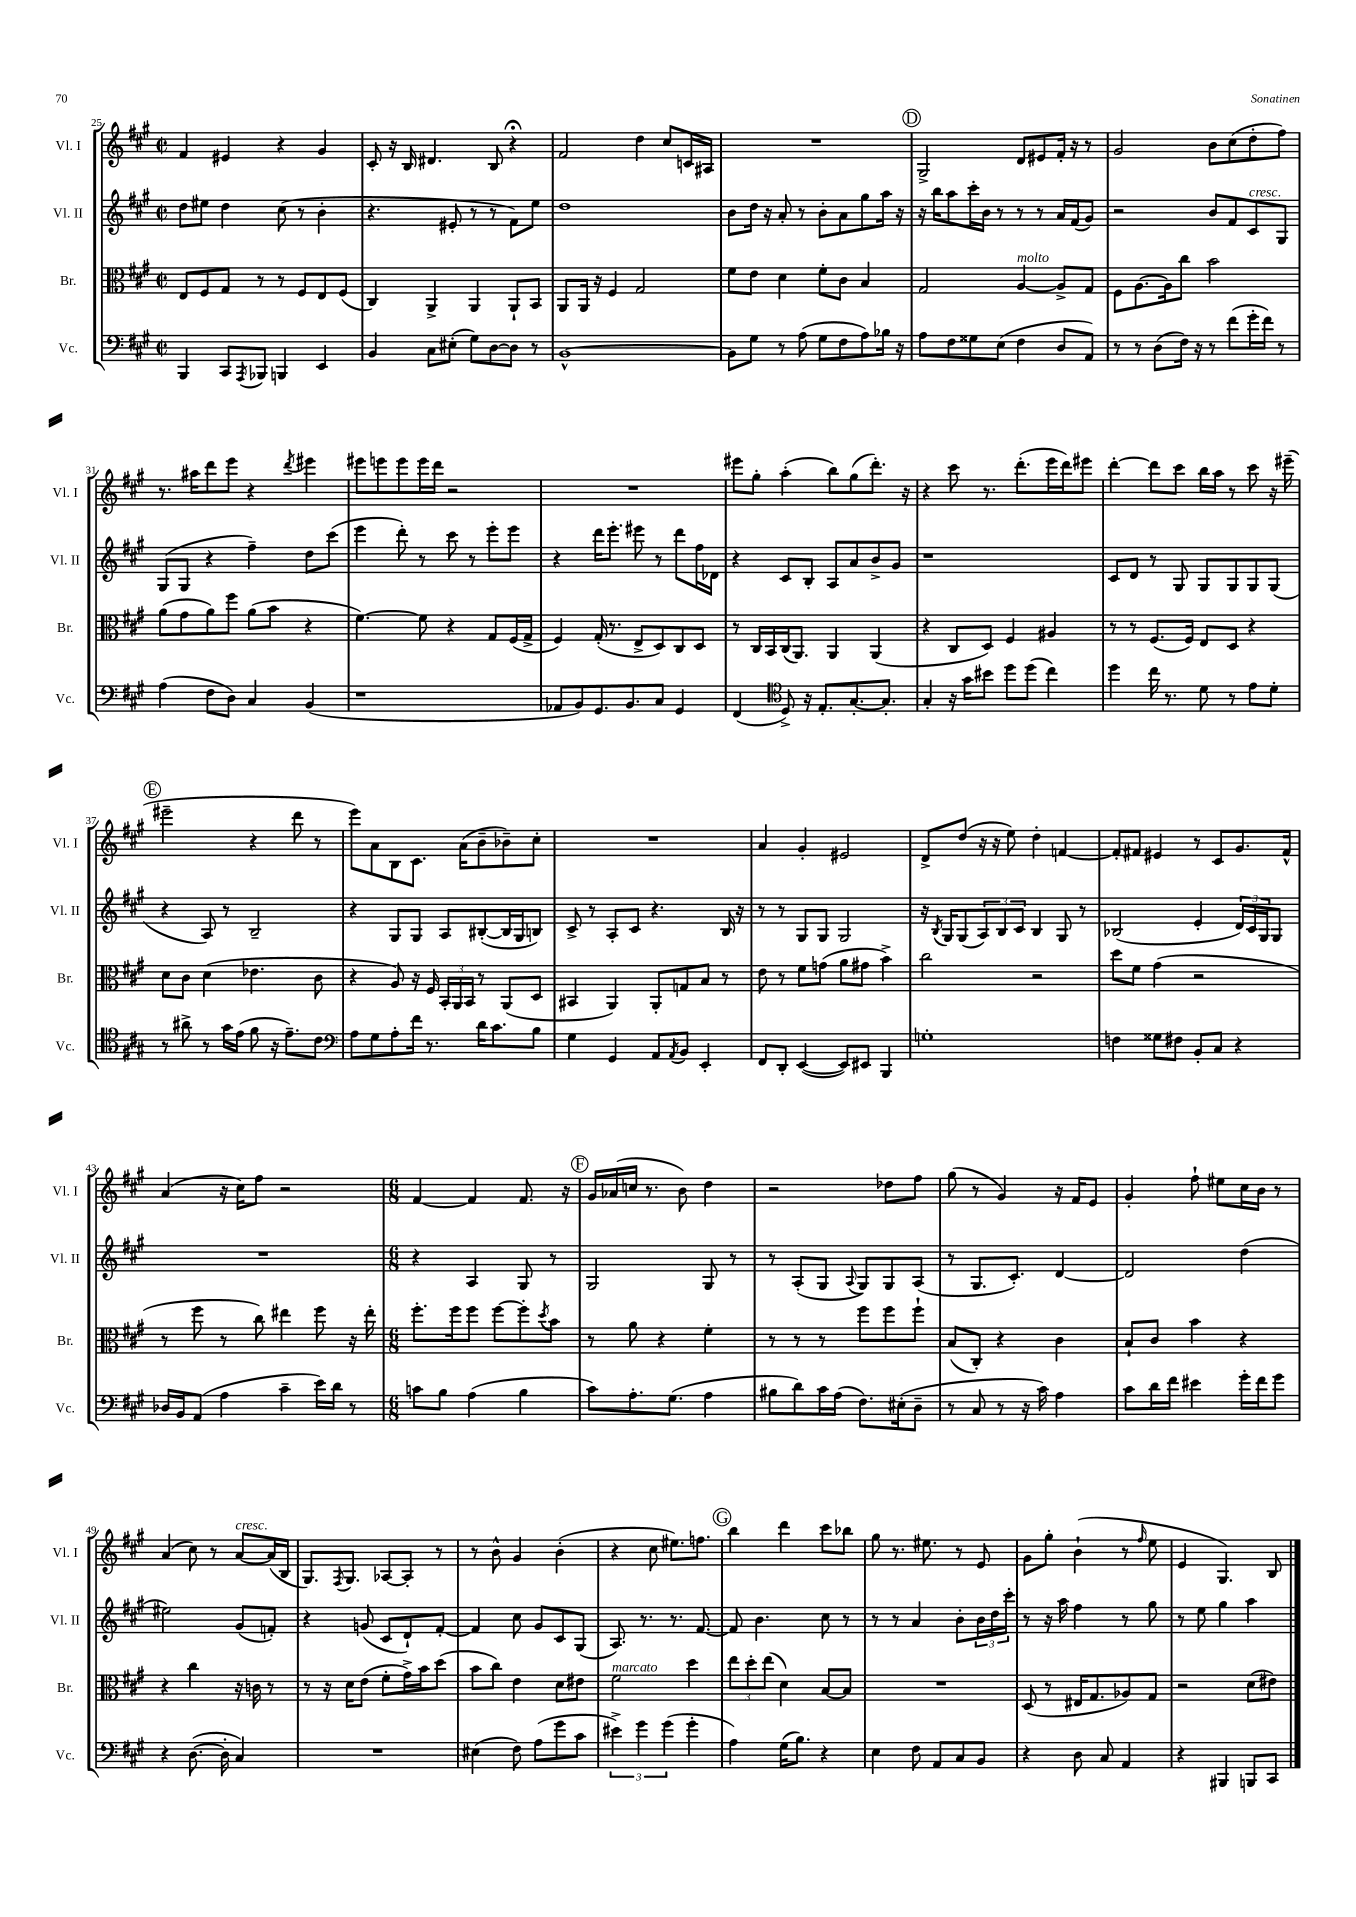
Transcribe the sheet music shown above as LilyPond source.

<<
\new StaffGroup <<
\new Staff = "s0" \with { instrumentName = "Vl. I" shortInstrumentName = "Vl. I" } {
    \clef treble \key a \major \defaultTimeSignature \time 2/2
    fis'4 eis'4 r4 gis'4 |
    cis'8-. r16 b16 dis'4. b8 r4\fermata |
    fis'2 d''4 cis''8 c'16 ais16 |
    R1 |
    \mark \markup { \circle "D" } gis2-> d'8 eis'8 fis'16-. r16 r8 |
    gis'2 b'8 cis''8( d''8-. fis''8) |
    r8. ais''16 d'''8 e'''8 r4 \acciaccatura { d'''8 } eis'''4 |
    eis'''8 e'''8 e'''8 e'''16 d'''16 r2 |
    R1 |
    eis'''8 gis''8-. a''4-.( b''8) gis''8( d'''8.-.) r16 |
    r4 cis'''8 r8. d'''8.-.( e'''16 d'''16) eis'''8 |
    d'''4~-. d'''8 cis'''8 b''16 a''16 r8 cis'''8 r16 eis'''16--( |
    \mark \markup { \circle "E" } eis'''2-- r4 d'''8 r8 |
    e'''8) a'8 b8 cis'8. a'16( b'8-- bes'8--) cis''8-. |
    R1 |
    a'4 gis'4-. eis'2 |
    d'8-> d''8( r16 r16 e''8) d''4-. f'4~ |
    f'8-. fis'8 eis'4 r8 cis'8 gis'8. fis'16-^ |
    a'4( r16 cis''16) fis''8 r2 |
    \numericTimeSignature \time 6/8 fis'4~ fis'4 fis'8. r16 |
    \mark \markup { \circle "F" } gis'16 aes'16( c''16 r8. b'8) d''4 |
    r2 des''8 fis''8 |
    gis''8( r8 gis'4) r16 fis'16 e'8 |
    gis'4-. fis''8-! eis''8 cis''16 b'16 r8 |
    a'4( cis''8) r8 a'8~^\markup { \italic "cresc." } a'16( b16 |
    gis8.) \acciaccatura { fis8 } gis8. aes8~ aes8-. r8 |
    r8 b'8-^ gis'4 b'4-.( |
    r4 cis''8 eis''8.) f''8. |
    \mark \markup { \circle "G" } b''4 d'''4 cis'''8 bes''8 |
    gis''8 r8. eis''8. r8 e'8 |
    gis'8 gis''8-. b'4-!( r8 \grace { fis''16 } e''8 |
    e'4 gis4.) b8 \bar "|." |
}
\new Staff = "s1" \with { instrumentName = "Vl. II" shortInstrumentName = "Vl. II" } {
    \clef treble \key a \major \defaultTimeSignature \time 2/2
    d''8 eis''8 d''4 cis''8( r8 b'4-. |
    r4. eis'8-. r8 r8 fis'8) e''8 |
    d''1 |
    b'8 d''16 r16 a'8-. r8 b'8-. a'8 gis''8 a''16 r16 |
    \mark \markup { \circle "D" } r16 b''16 a''8 cis'''16-. b'16 r8 r8 r8 a'16 fis'16( gis'8) |
    r2 b'8 fis'8 cis'8^\markup { \italic "cresc." } gis8 |
    gis8( gis8 r4 fis''4--) d''8 cis'''8( |
    e'''4 d'''8-.) r8 cis'''8 r8 e'''8-. e'''8 |
    r4 d'''16 e'''8.-. eis'''8 r8 d'''8 fis''16 des'16 |
    r4 cis'8 b8-. a8 a'8 b'8-> gis'8 |
    r1 |
    cis'8 d'8 r8 gis8 gis8 gis8 gis8 gis8( |
    \mark \markup { \circle "E" } r4 a8) r8 b2-- |
    r4 gis8 gis8 a8 bis8~-.( bis16 gis16 b8) |
    cis'8-> r8 a8-. cis'8 r4. b16 r16 |
    r8 r8 gis8 gis8 gis2 |
    r16 \acciaccatura { b8 } gis16 gis8( \tuplet 3/2 { a8) b8 cis'8 } b4 gis8 r8 |
    bes2( e'4-. \tuplet 3/2 { d'16) cis'16 gis16 } gis8 |
    R1 |
    \numericTimeSignature \time 6/8 r4 a4 gis8 r8 |
    \mark \markup { \circle "F" } gis2 gis8 r8 |
    r8 a8-.( gis8 \appoggiatura { a8 } gis8) gis8 a8( |
    r8 gis8. cis'8.-.) d'4~ |
    d'2 d''4( |
    eis''2) gis'8( f'8-.) |
    r4 g'8( cis'8 d'8-!) fis'8~-. |
    fis'4 cis''8 gis'8 cis'8 gis8( |
    a8.) r8. r8. fis'8.~ |
    \mark \markup { \circle "G" } fis'8 b'4. cis''8 r8 |
    r8 r8 a'4 b'8-. \tuplet 3/2 { b'16 d''16 cis'''16-. } |
    r8 r16 a''16 fis''4 r8 gis''8 |
    r8 e''8 gis''4 a''4 \bar "|." |
}
\new Staff = "s2" \with { instrumentName = "Br." shortInstrumentName = "Br." } {
    \clef alto \key a \major \defaultTimeSignature \time 2/2
    e8 fis8 gis8 r8 r8 fis8 e8 fis8( |
    cis4) a,4-> a,4 a,8-! b,8 |
    a,8 a,16 r16 fis4 gis2 |
    fis'8 e'8 d'4 fis'8-. cis'8 b4 |
    \mark \markup { \circle "D" } gis2 a4~^\markup { \italic "molto" } a8-> gis8 |
    fis8 a8.~ a16 cis''8 b'2 |
    a'8( gis'8 a'8) fis''8 a'8( b'8 r4 |
    fis'4.~) fis'8 r4 gis8 fis16( gis16-> |
    fis4) gis16-.( r8. e8-> d8) cis8 d8 |
    r8 cis16 b,16 cis16( a,8.) a,4 a,4( |
    r4 cis8 d8) fis4 ais4 |
    r8 r8 fis8.( fis16) e8 d8 r4 |
    \mark \markup { \circle "E" } d'8 cis'8 d'4( ees'4. cis'8 |
    r4 a8) r16 fis16 \tuplet 3/2 { b,16-. a,16 b,16 } r8 a,8( d8 |
    bis,4 a,4) a,8-. g8 b8 r8 |
    e'8 r8 fis'8 g'8( a'8 gis'8 b'4->) |
    cis''2 r2 |
    d''8 fis'8 gis'4( r2 |
    r8 fis''8 r8 cis''8) eis''4 fis''8 r16 eis''16-. |
    \numericTimeSignature \time 6/8 fis''8.-. fis''16 fis''8 fis''8~ fis''8-. \acciaccatura { d''8 } b'8 |
    \mark \markup { \circle "F" } r8 a'8 r4 fis'4-. |
    r8 r8 r8 fis''8 fis''8 fis''8-! |
    b8( cis8-.) r4 cis'4 |
    b8-! cis'8 b'4 r4 |
    r4 cis''4 r16 c'16 r8 |
    r8 r16 d'16 e'8( fis'8-. gis'16->) b'16 d''8( |
    b'8 cis''8) e'4 d'8 eis'8 |
    fis'2^\markup { \italic "marcato" } d''4 |
    \mark \markup { \circle "G" } \tuplet 3/2 { e''8 d''8-. e''8( } d'4) b8~ b8 |
    R2. |
    d8( r8 eis16 gis8. aes8) gis8 |
    r2 d'8( eis'8) \bar "|." |
}
\new Staff = "s3" \with { instrumentName = "Vc." shortInstrumentName = "Vc." } {
    \clef bass \key a \major \defaultTimeSignature \time 2/2
    b,,4 cis,8 \acciaccatura { a,,8 } bes,,8 b,,4 e,4 |
    b,4 cis8 eis8-.( gis8) d8~ d8 r8 |
    b,1~-^ |
    b,8 gis8 r8 a8( gis8 fis8 a8) bes16 r16 |
    \mark \markup { \circle "D" } a8 fis8 gisis8 e8( fis4 d8 a,8) |
    r8 r8 d8( fis16) r16 r8 fis'8( gis'16-. fis'16) r8 |
    a4( fis8 d8) cis4 b,4( |
    r1 |
    aes,8 b,8) gis,8. b,8. cis8 gis,4 |
    fis,4( \clef tenor d8->) r16 e8.-. gis8.~-. gis8.-. |
    gis4-. r16 gis'16 bis'8 d''8 d''8( cis''4) |
    d''4 cis''16 r8. d'8 r8 e'8 d'8-. |
    \mark \markup { \circle "E" } r8 ais'8-> r8 gis'16 e'16( fis'8 r16 e'8.--) cis'8 |
    \clef bass a8 gis8 a8-. fis'16 r8. d'16 cis'8. b8 |
    gis4 gis,4 a,8 \acciaccatura { a,8 } b,8 e,4-. |
    fis,8 d,8-. e,4~( e,8) eis,8 b,,4 |
    g1-. |
    f4 gisis8 fis8 b,8-. cis8 r4 |
    des16 b,16 a,8( a4 cis'4-- e'16) d'16 r8 |
    \numericTimeSignature \time 6/8 c'8 b8 a4( b4 |
    \mark \markup { \circle "F" } cis'8) a8.-. gis8.( a4 |
    bis8 d'8) cis'16 a16( fis8.) eis16-.( d8-- |
    r8 cis8 r8 r16 cis'16) a4 |
    cis'8 d'16 fis'16 eis'4 gis'16-. fis'16 gis'8 |
    r4 d8.~( d16-. cis4) |
    R2. |
    eis4( fis8) a8( gis'8 cis'8 |
    \tuplet 3/2 { eis'4->) gis'4 gis'4( } gis'4-. |
    \mark \markup { \circle "G" } a4) gis16( b8.) r4 |
    e4 fis8 a,8 cis8 b,8 |
    r4 d8 cis8 a,4 |
    r4 bis,,4 b,,8 cis,8 \bar "|." |
}
>>
>>
\layout { \context { \Score currentBarNumber = #25 } }
